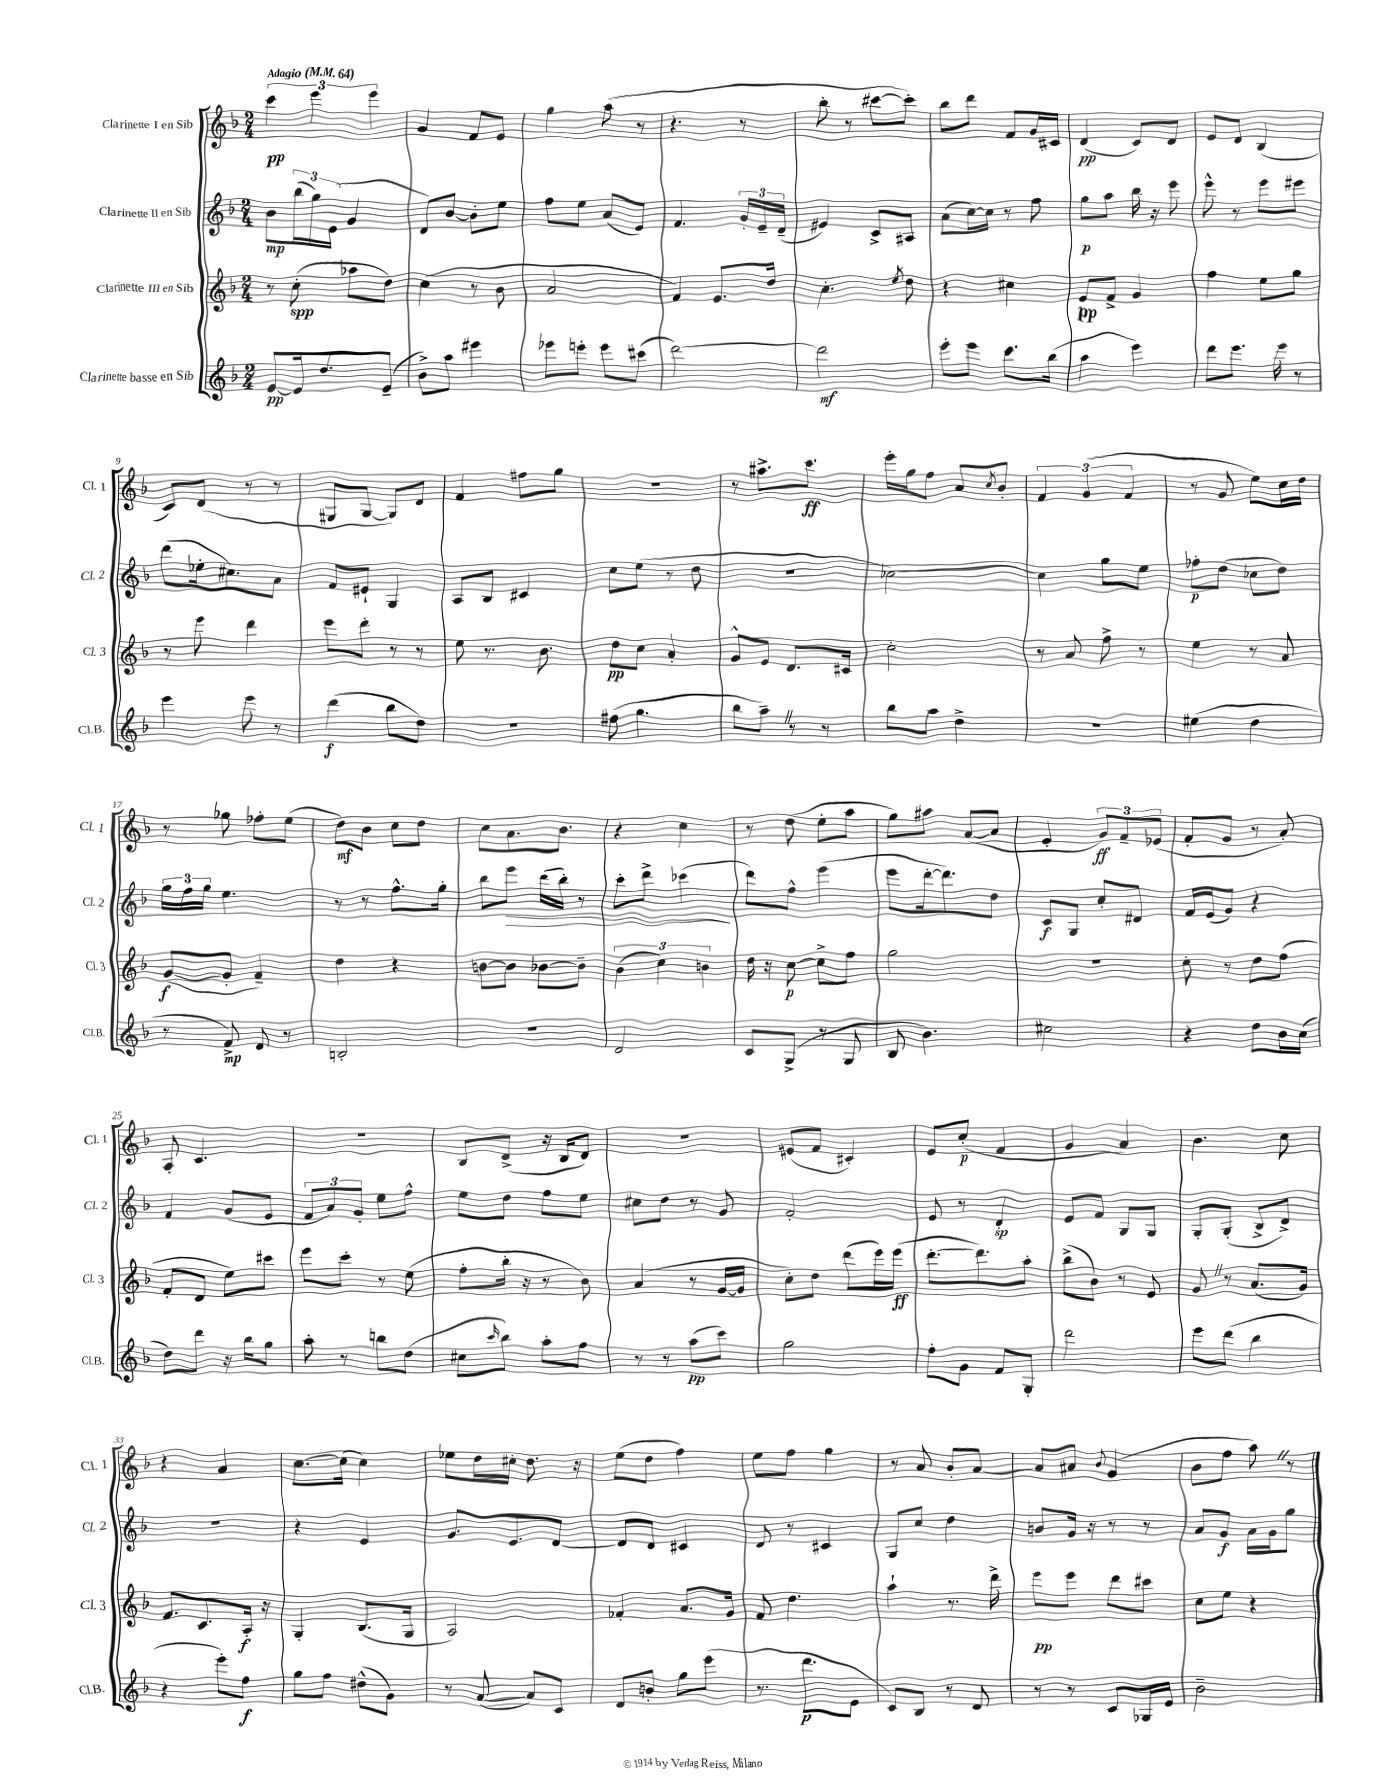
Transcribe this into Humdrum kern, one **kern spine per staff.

**kern	**kern	**kern	**kern
*staff4	*staff3	*staff2	*staff1
*clefG2	*clefG2	*clefG2	*clefG2
*k[b-]	*k[b-]	*k[b-]	*k[b-]
*M2/4	*M2/4	*M2/4	*M2/4
*MM64	*MM64	*MM64	*MM64
[8e	8r	8b-	6ccc
16e]	(8cc'	(24bb-	.
.	.	24gg)	6eee
8.dd	.	.	.
.	.	(24e	.
.	8aa-	4g	.
.	.	.	6eee
(8e~	8dd)	.	.
=	=	=	=
8b-^)	(4cc	8d)	4g
8aa	.	[8b-	.
4eee#	8r	8b-']	8f
.	8b-	8ee	8e
=	=	=	=
8eee-	2a	8ff	4gg
8eee'	.	8ee	.
8eee	.	(8a	(8aa
(8ccc#	.	8e)	8r
=	=	=	=
[2ddd)	4f)	4.f	4.r
.	8.e	.	.
.	.	24g'	8r
.	.	24e~	.
.	16dd	.	.
.	.	(24d~	.
=	=	=	=
2ddd]	4.cc'	4e#)	8bb-'
.	.	.	8r
.	.	8c^	[8ccc#
.	8qee	.	.
.	8dd	8A#	8ccc#'])
=	=	=	=
8eee'	4r	(8a	8bb-
8eee	.	[16cc)	8ddd
.	.	16cc]	.
8.ccc	4cc#	8r	8f
.	.	8ff	16g
(16bb-	.	.	16c#
=	=	=	=
4aa	8e	8gg	(4d
.	8f^	8aa	.
4eee)	4g	16bb-	8c)
.	.	16r	.
.	.	8eee	8d
=	=	=	=
8ddd	4ff	8eee^^	8e
8.eee	.	8r	8d
.	8ee	8eee	(4B-
16eee	.	.	.
8r	8gg	8eee#	.
=	=	=	=
4eee	8r	(8ddd	8c)
.	8eee	16ee-'	(8d
.	.	8.cc#)	.
8eee	4ddd	.	8r
8r	.	8a	8r
=	=	=	=
(4ddd	8eee	8f	8G#
.	8ddd'	8e#`	[8G#
8bb-	8r	4G	8G#])
8dd)	8r	.	8d
=	=	=	=
2r	8ee	8A	4f
.	8.r	8B-	.
.	.	4c#	8ff#
.	8.b-	.	.
.	.	.	8gg
=	=	=	=
(8ff#	8dd	8cc	2r
4.gg	8cc	(8ee	.
.	4a'	8r	.
.	.	8dd	.
=	=	=	=
8bb-	8g^^	2r	8r
8aa~)	8e	.	8.aa#^
8r	8.d	.	.
.	.	.	8.ccc
8r	.	.	.
.	16c#	.	.
=	=	=	=
8bb-	2cc'	[2cc-)	16eee'
.	.	.	16gg
8aa	.	.	8ff
4dd^	.	.	8a
.	.	.	8qcc
.	.	.	8b-'
=	=	=	=
2r	8r	4cc-]	6f
.	8a	.	.
.	.	.	(6g
.	8ff^	8gg	.
.	.	.	6f
.	8r	8ee	.
=	=	=	=
(4ee#	4ee	8ff-'	8r
.	.	(8dd	8g
4dd	8r	8cc-	8ee)
.	8a	8dd)	16cc
.	.	.	16dd
=	=	=	=
8r	([8g	24gg	8r
.	.	24ff	.
.	.	24gg	.
8f^)	8g']	4.ee	8gg-
8d	4f~)	.	8ff-'
8r	.	.	(8ee
=	=	=	=
2B'	4dd	8r	8dd)
.	.	8r	8b-
.	4r	8.ff^^	8cc
.	.	.	8dd
.	.	16gg'	.
=	=	=	=
2r	[8b	8bb-	8cc
.	8b]	8eee	8.a
.	[8b-	(16ddd	.
.	.	16bb-')	8.b-
.	8b-~]	8r	.
=	=	=	=
2d	(6b-	8ccc'	4r
.	.	8ddd^	.
.	6cc)	.	.
.	.	(4ccc-	4cc
.	6b	.	.
=	=	=	=
8c	16dd	8ddd)	8r
.	16r	.	.
(8G^	[8cc	8ff^^	(8dd
8r	8cc^]	(4eee	8ee'
8G	8ff	.	8aa
=	=	=	=
8B-	2gg	8eee	8gg)
4.b-)	.	[16ddd'	8aa#
.	.	8.ddd])	.
.	.	.	([8a
.	.	8dd	8a]
=	=	=	=
2cc#	2r	8c	4e'
.	.	8G	.
.	.	8cc'	12g)
.	.	.	12f~
.	.	8d#	.
.	.	.	(12e-
=	=	=	=
4r	8cc'	16f	8f'
.	.	(16e	.
.	8r	8g)	8g
8dd	8dd	4r	8r
16b-	(8ff	.	8a')
(16cc	.	.	.
=	=	=	=
8dd)	8f'	4f	8A'
8ddd	8d	.	4.c
16r	8ee)	(8g	.
16bb-	.	.	.
8gg	8ccc#	8e	.
=	=	=	=
8aa'	8eee	12f	2r
.	.	12a)	.
8r	8ccc'	.	.
.	.	12g'	.
8bb	8r	8ee	.
(8dd	(8ee	8ff^^	.
=	=	=	=
8cc#	8ff'	8ee	8B-
16qqccc	.	.	.
8bb-)	16bb-'	8dd	(8d^
.	16r	.	.
8aa'	8r	8ff	16r
.	.	.	16B-
8ff	8b-)	8ee	8d)
=	=	=	=
8r	(4a	8cc#	2r
8r	.	8dd	.
(8aa	8r	8r	.
8ccc)	[16g	8g	.
.	16g]	.	.
=	=	=	=
2gg	8cc')	2f'	(8e#
.	8dd	.	8f
.	(8ddd	.	4c#')
.	16eee)	.	.
.	(16eee	.	.
=	=	=	=
8ff'	[8.ddd'	8e	8e
8g	.	8r	(8cc'
.	8.ddd])	.	.
8f	.	4d'	4f
8G'	8aa'	.	.
=	=	=	=
2ddd	(8bb-^	8e	4g
.	8b-)	8f	.
.	8r	8G	4a)
.	8e	8G	.
=	=	=	=
8eee	8g	8G'	4.b-
(8ddd	8r	(8G'	.
4bb-	(8.a	8B-^	.
.	.	8d^)	8cc
.	16g)	.	.
=	=	=	=
4r	8.f	2r	4r
.	8.c	.	.
8eee')	.	.	4a
8ff	16A'	.	.
.	16r	.	.
=	=	=	=
8gg	4G'	4r	[8.cc
8ff	.	.	.
.	.	.	(16cc]
(8dd#^^	(8.B-	4e	4cc)
8g)	.	.	.
.	16G	.	.
=	=	=	=
8r	2A)	8.g	8ee-
([8a	.	.	16dd
.	.	8.e	16cc#'
8a])	.	.	8.dd
8c	.	[8d	.
.	.	.	16r
=	=	=	=
8d	4f-'	8d]	(8ee
8b'	.	8d	8dd
8gg	8.a	4c#	4ff)
(8eee	.	.	.
.	16g	.	.
=	=	=	=
8.r	8f	8d	8ee
.	4.dd	8r	8ff
8.ddd	.	.	.
.	.	4c#	4gg
8e	.	.	.
=	=	=	=
8c)	4aa`	8G	8r
8B-	.	8cc	8a
8r	8.r	4dd	8b-'
8d	.	.	[8a
.	16ddd^	.	.
=	=	=	=
8r	8eee	8b	8a]
8r	8eee	16g	8a#
.	.	16r	.
.	.	.	8qqb-
8c	8ddd	8r	(4g
16G-	8ccc#	8r	.
16e	.	.	.
=	=	=	=
2b-~	8cc	8a	8b-
.	8ee	8g	8ff
.	4r	16a	8aa)
.	.	16g	.
.	.	8gg	8r
==	==	==	==
*-	*-	*-	*-
